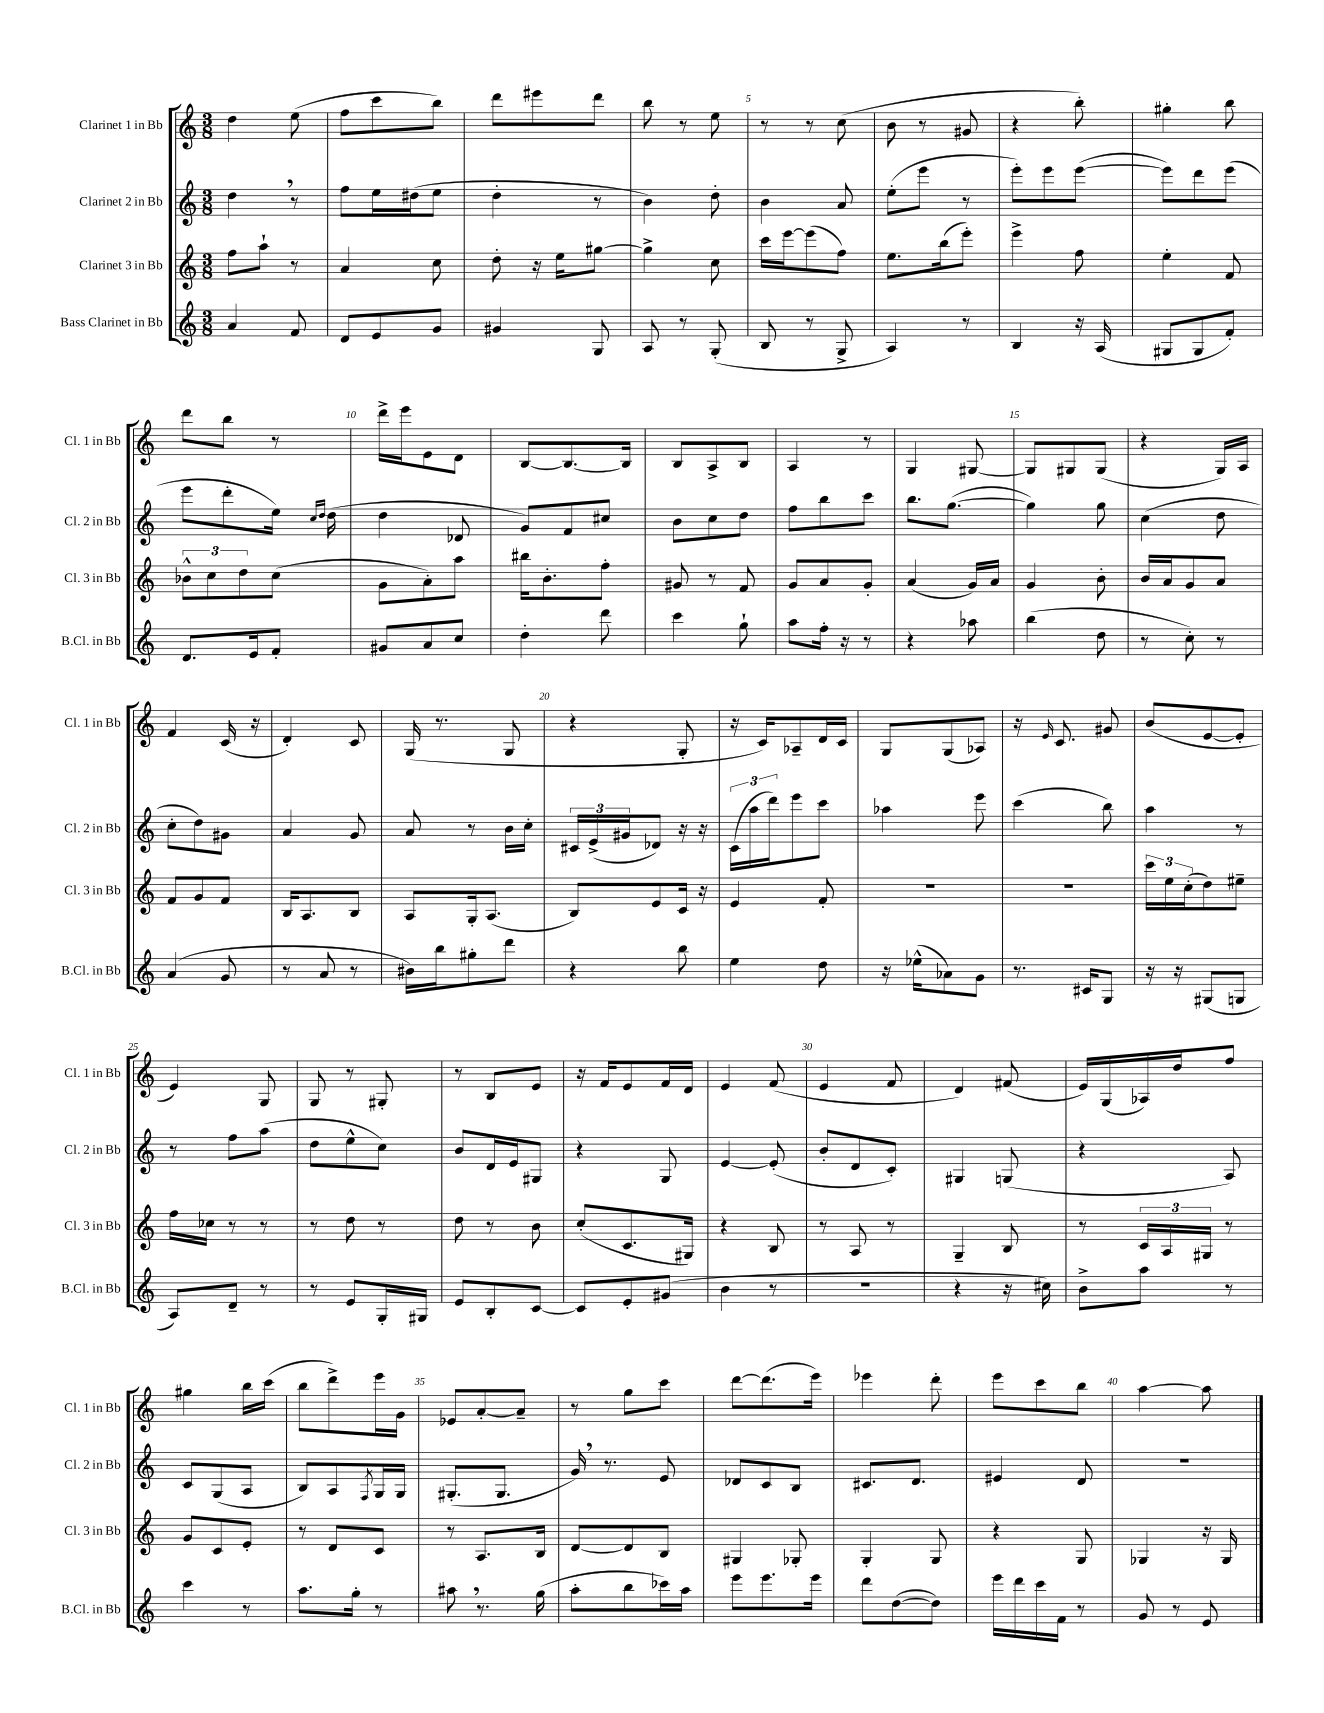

**kern	**kern	**kern	**kern
*staff4	*staff3	*staff2	*staff1
*clefG2	*clefG2	*clefG2	*clefG2
*k[]	*k[]	*k[]	*k[]
*M3/8	*M3/8	*M3/8	*M3/8
4a	8ff	4dd	4dd
.	8aa`	.	.
8f	8r	8r	(8ee
=	=	=	=
8d	4a	8ff	8ff
8e	.	16ee	8ccc
.	.	(16dd#	.
8g	8cc	8ee	8bb)
=	=	=	=
4g#	8dd'	4dd'	8ddd
.	16r	.	8eee#
.	16ee	.	.
8G	[8gg#	8r	8ddd
=	=	=	=
8A	4gg#^]	4b)	8bb
8r	.	.	8r
(8G'	8cc	8dd'	8ee
=	=	=	=
8B	16ccc	4b	8r
.	[16eee	.	.
8r	(8eee]	.	8r
8G^	8ff)	8a	(8cc
=	=	=	=
4A)	8.ee	(8ee'	8b
.	.	8eee	8r
.	(16bb	.	.
8r	8eee')	8r	8g#
=	=	=	=
4B	4eee^	8eee')	4r
.	.	8eee	.
16r	8ff	([8eee	8bb')
(16A	.	.	.
=	=	=	=
8G#	4ee'	8eee])	4gg#'
8G#	.	8ddd	.
8f')	8f	(8eee	8bb
=	=	=	=
8.d	12b-^^	8eee	8ddd
.	12cc	.	.
.	.	8ddd'	8bb
.	12dd	.	.
16e	.	.	.
8f'	(8cc	16ee)	8r
.	.	16qqcc	.
.	.	16qqdd	.
.	.	(16dd	.
=	=	=	=
8g#	8g	4dd	16ddd^
.	.	.	16eee
8a	8a')	.	8e
8cc	8aa	8d-	8d
=	=	=	=
4dd'	16bb#	8g)	[8B
.	8.b'	.	.
.	.	8f	8.B_
8ddd	8ff'	8cc#	.
.	.	.	16B]
=	=	=	=
4ccc	8g#	8b	8B
.	8r	8cc	8A^
8gg`	8f	8dd	8B
=	=	=	=
8aa	8g	8ff	4A
16ff'	8a	8bb	.
16r	.	.	.
8r	8g'	8ccc	8r
=	=	=	=
4r	(4a	8.bb	4G
.	.	([8.gg	.
8aa-	16g)	.	[8G#
.	16a	.	.
=	=	=	=
(4bb	4g	4gg])	8G#]
.	.	.	8G#
8dd	8b'	8gg	(8G#
=	=	=	=
8r	16b	(4cc	4r
.	16a	.	.
8cc')	8g	.	.
8r	8a	8dd	16G)
.	.	.	16A
=	=	=	=
(4a	8f	8cc'	4f
.	8g	8dd)	.
8g	8f	8g#	(16c
.	.	.	16r
=	=	=	=
8r	16B	4a	4d')
.	8.A	.	.
8a	.	.	.
8r	8B	8g	8c
=	=	=	=
16b#)	8A	8a	(16G
16bb	.	.	8.r
8gg#'	16G'	8r	.
.	(8.A	.	.
8ddd	.	16b	8G
.	.	16cc'	.
=	=	=	=
4r	8B)	24c#	4r
.	.	(24e^	.
.	.	24g#	.
.	8e	8d-)	.
8bb	16c	16r	8G'
.	16r	16r	.
=	=	=	=
4ee	4e	(24c	16r
.	.	24aa	.
.	.	.	16c)
.	.	24ddd)	.
.	.	8eee	8A-~
8dd	8f'	8ccc	16d
.	.	.	16c
=	=	=	=
16r	4.r	4aa-	8G
(16ee-^^	.	.	.
8a-)	.	.	(8G
8g	.	8eee	8A-)
=	=	=	=
8.r	4.r	(4ccc	16r
.	.	.	16qqe
.	.	.	8.c
16c#	.	.	.
8G	.	8bb)	8g#
=	=	=	=
16r	24ccc	4aa	(8b
.	24ee	.	.
16r	.	.	.
.	(24cc'	.	.
(8G#	8dd)	.	[8e
8G	8ee#~	8r	8e']
=	=	=	=
8A)	16ff	8r	4e)
.	16cc-	.	.
8d~	8r	8ff	.
8r	8r	(8aa	8G
=	=	=	=
8r	8r	8dd	8G
8e	8dd	8ee^^	8r
16G'	8r	8cc)	8G#'
16G#	.	.	.
=	=	=	=
8e	8dd	8b	8r
8B'	8r	16d	8B
.	.	16e	.
[8c	8b	8G#	8e
=	=	=	=
8c]	(8cc'	4r	16r
.	.	.	16f
8e'	8.c	.	8e
(8g#	.	8G	16f
.	16G#)	.	16d
=	=	=	=
4b	4r	[4e	4e
8r	8B	(8e']	(8f
=	=	=	=
4.r	8r	8b'	4e
.	8A	8d	.
.	8r	8c')	8f
=	=	=	=
4r	4G~	4G#	4d)
16r	8B	(8G	(8f#
16cc#)	.	.	.
=	=	=	=
8b^	8r	4r	16e)
.	.	.	(16G
8aa	24c	.	16A-)
.	24A	.	.
.	.	.	16dd
.	24G#	.	.
8r	8r	8A)	8ff
=	=	=	=
4ccc	8g	8c	4gg#
.	8c	(8G	.
8r	8e'	8A	16bb
.	.	.	(16ccc
=	=	=	=
8.aa	8r	8B)	8bb
.	8d	8A	8ddd^)
16gg'	.	.	.
.	.	8qF	.
8r	8c	16G	16eee
.	.	16G	16g
=	=	=	=
8aa#	8r	(8.G#'	8e-
8.r	8.A	.	[8a'
.	.	8.G#	.
.	.	.	8a~]
(16gg	16B	.	.
=	=	=	=
8aa'	[8d	16g)	8r
.	.	8.r	.
8bb	8d]	.	8gg
16ccc-)	8B	8e	8ccc
16aa	.	.	.
=	=	=	=
8eee	4G#	8d-	[8ddd
8.eee	.	8c	(8.ddd]
.	8G-'	8B	.
16eee	.	.	16eee)
=	=	=	=
8ddd	4G'	8.c#	4eee-
([8dd	.	.	.
.	.	8.d	.
8dd])	8G	.	8ddd'
=	=	=	=
16eee	4r	4e#	8eee
16ddd	.	.	.
16ccc	.	.	8ccc
16f	.	.	.
8r	8G	8d	8bb
=	=	=	=
8g	4G-	4.r	[4aa
8r	.	.	.
8e	16r	.	8aa]
.	16G-	.	.
==	==	==	==
*-	*-	*-	*-
